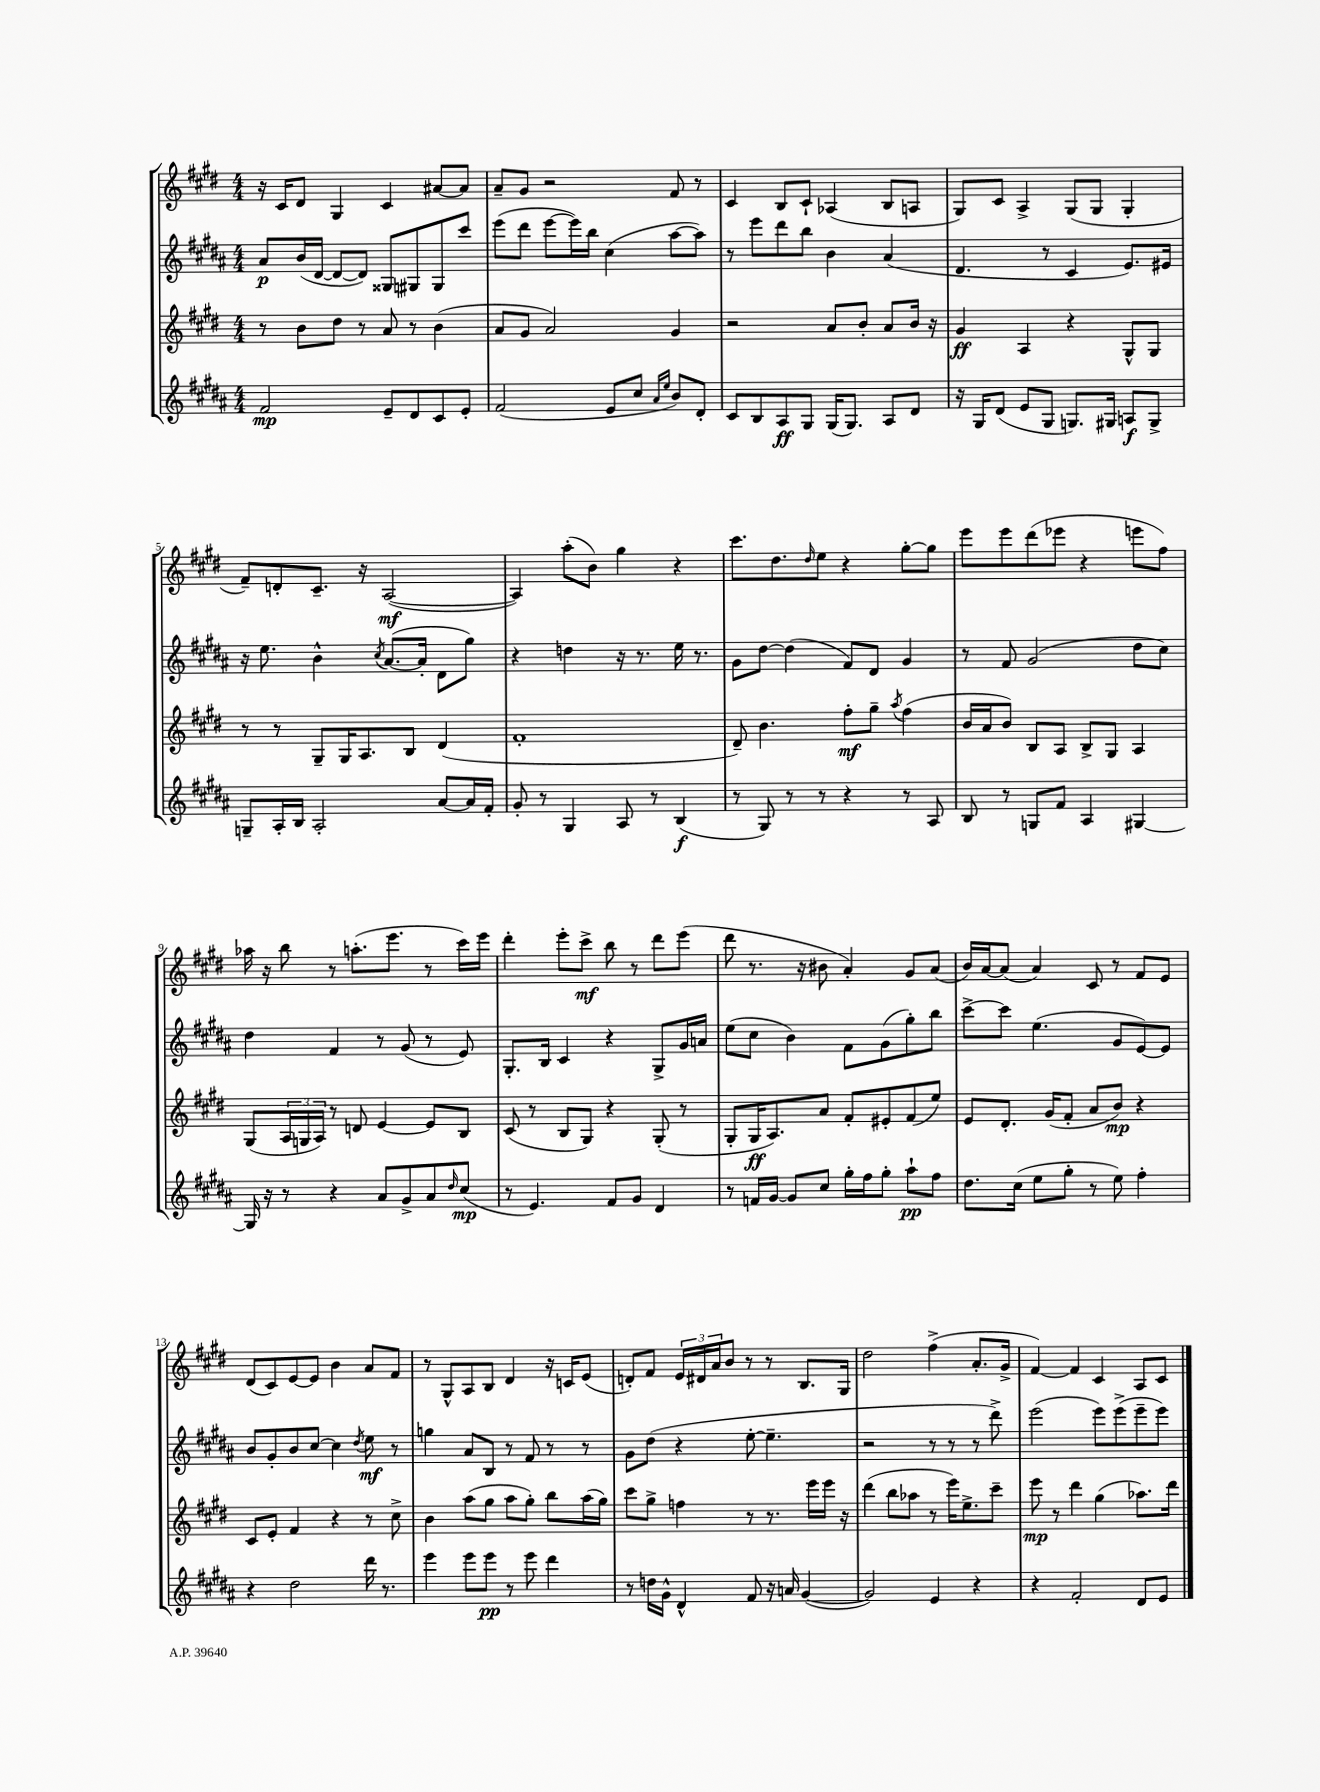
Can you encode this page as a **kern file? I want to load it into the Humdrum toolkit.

**kern	**dynam	**kern	**dynam	**kern	**dynam	**kern	**dynam
*part4	*part4	*part3	*part3	*part2	*part2	*part1	*part1
*staff4	*staff4	*staff3	*staff3	*staff2	*staff2	*staff1	*staff1
*clefG2	*	*clefG2	*	*clefG2	*	*clefG2	*
*k[f#c#g#d#a#]	*	*k[f#c#g#d#]	*	*k[f#c#g#d#a#]	*	*k[f#c#g#d#]	*
*M4/4	*	*M4/4	*	*M4/4	*	*M4/4	*
=1	=1	=1	=1	=1	=1	=1	=1
2f#/	mp	8r	.	8a#/L	p	16r	.
.	.	.	.	.	.	16c#/KL	.
.	.	8b\L	.	(16b/L	.	8d#/J	.
.	.	.	.	[16d#/JJ	.	.	.
.	.	8dd#\J	.	8d#/L_	.	4G#/	.
.	.	8r	.	8d#/J])	.	.	.
8e~/L	.	8a/	.	8G##X/L	.	4c#/	.
8d#/	.	8r	.	8G#X/	.	.	.
8c#/	.	(4b\	.	8G#/	.	[8a#X/L	.
8e'/J	.	.	.	8ccc#/J	.	8a#/J]	.
=2	=2	=2	=2	=2	=2	=2	=2
(2f#/	.	8a/L	.	(8eee\L	.	8a~/L	.
.	.	8g#/J	.	8ddd#\J	.	8g#/J	.
.	.	2a/)	.	[8eee\L	.	2r	.
.	.	.	.	16eee\L])	.	.	.
.	.	.	.	16bb\JJ	.	.	.
8e/L	.	.	.	(4cc#\	.	.	.
8cc#/J	.	.	.	.	.	.	.
16qqa#/LL	.	.	.	.	.	.	.
16qqee/JJ	.	.	.	.	.	.	.
8b/L)	.	4g#/	.	[8aa#\L	.	8f#/	.
8d#'/J	.	.	.	8aa#\J])	.	8r	.
=3	=3	=3	=3	=3	=3	=3	=3
8c#/L	.	2r	.	8r	.	4c#/	.
8B/	.	.	.	8eee\L	.	.	.
8A#/	ff	.	.	8ddd#\	.	8B/L	.
8G#/J	.	.	.	8bb\J	.	8c#`/J	.
(16G#/KL	.	8a/L	.	4b\	.	(4A-X/	.
8.G#/J)	.	.	.	.	.	.	.
.	.	8b'/J	.	.	.	.	.
8A#/L	.	8a/L	.	(4a#/	.	8B/L	.
8d#/J	.	16b/Jk	.	.	.	8An/J	.
.	.	16r	.	.	.	.	.
=4	=4	=4	=4	=4	=4	=4	=4
16r	.	4g#/	ff	4.d#/	.	8G#/L)	.
16G#/KL	.	.	.	.	.	.	.
(8d#/J	.	.	.	.	.	8c#/J	.
8e/L	.	4A/	.	.	.	4A^/	.
8G#/J	.	.	.	8r	.	.	.
8.Gn/L)	.	4r	.	4c#/	.	(8G#/L	.
.	.	.	.	.	.	8G#/J	.
16G#X/Jk	.	.	.	.	.	.	.
8An/L	f	8G#^^/L	.	8.e/L)	.	4G#'/	.
8G#^/J	.	8G#/J	.	.	.	.	.
.	.	.	.	16e#X/Jk	.	.	.
!!LO:LB:g=z
=5	=5	=5	=5	=5	=5	=5	=5
8Gn~/L	.	8r	.	16r	.	8f#~/L)	.
.	.	.	.	8.ee\	.	.	.
16A#'/L	.	8r	.	.	.	8dn'/	.
16B/JJ	.	.	.	.	.	.	.
2A#'/	.	8G#~/L	.	4b^^\	.	8.c#~/J	.
.	.	16G#/K	.	.	.	.	.
.	.	8.A/	.	.	.	16r	.
.	.	.	.	8qcc#/	.	.	.
.	.	.	.	([8.a#/L	.	([2A/	mf
.	.	8B/J	.	.	.	.	.
.	.	.	.	16a#'/Jk]	.	.	.
[8a#/L	.	(4d#/	.	8d#\L	.	.	.
16a#/L]	.	.	.	8gg#\J)	.	.	.
16f#'/JJ	.	.	.	.	.	.	.
=6	=6	=6	=6	=6	=6	=6	=6
8g#'/	.	1f#'	.	4r	.	4A/])	.
8r	.	.	.	.	.	.	.
4G#/	.	.	.	4ddn\	.	(8aa'\L	.
.	.	.	.	.	.	8b\J)	.
8A#/	.	.	.	16r	.	4gg#\	.
.	.	.	.	8.r	.	.	.
8r	.	.	.	.	.	.	.
(4B/	f	.	.	16ee\	.	4r	.
.	.	.	.	8.r	.	.	.
=7	=7	=7	=7	=7	=7	=7	=7
8r	.	8d#~/)	.	8g#\L	.	8.ccc#\L	.
8G#/)	.	4.b\	.	[8dd#\J	.	.	.
.	.	.	.	.	.	8.dd#\	.
8r	.	.	.	(4dd#\]	.	.	.
.	.	.	.	.	.	16qqdd#/	.
8r	.	.	.	.	.	8ee\J	.
4r	.	8ff#'\L	mf	8f#/L)	.	4r	.
.	.	8gg#~\J	.	8d#/J	.	.	.
.	.	8qaa/	.	.	.	.	.
8r	.	(4ff#\	.	4g#/	.	[8gg#'\L	.
8A#/	.	.	.	.	.	8gg#\J]	.
=8	=8	=8	=8	=8	=8	=8	=8
8B/	.	16b/LL	.	8r	.	8eee\L	.
.	.	16a/J	.	.	.	.	.
8r	.	8b/J)	.	8f#/	.	8eee\	.
8Gn/L	.	8B/L	.	(2g#/	.	(8ddd#\	.
8f#/J	.	8A/J	.	.	.	8eee-X\J	.
4A#/	.	8B^/L	.	.	.	4r	.
.	.	8G#/J	.	.	.	.	.
[4G#X/	.	4A/	.	8dd#\L	.	8eeen\L	.
.	.	.	.	8cc#\J)	.	8ff#\J)	.
!!LO:LB:g=z
=9	=9	=9	=9	=9	=9	=9	=9
16G#/]	.	(8G#/L	.	4dd#\	.	16aa-X\	.
16r	.	.	.	.	.	16r	.
8r	.	24A/L	.	.	.	8bb\	.
.	.	24Gn/	.	.	.	.	.
.	.	24A/JJ)	.	.	.	.	.
4r	.	8r	.	4f#/	.	8r	.
.	.	8dn/	.	.	.	(8.aan'\L	.
8a#/L	.	[4e/	.	8r	.	.	.
.	.	.	.	.	.	8.eee\J	.
8g#^/	.	.	.	(8g#/	.	.	.
8a#/	.	8e/L]	.	8r	.	8r	.
16qqdd#/	.	.	.	.	.	.	.
(8cc#/J	mp	8B/J	.	8e/)	.	16ccc#\LL)	.
.	.	.	.	.	.	16eee\JJ	.
=10	=10	=10	=10	=10	=10	=10	=10
8r	.	(8c#/	.	8.G#'/L	.	4ddd#'\	.
4.e/)	.	8r	.	.	.	.	.
.	.	.	.	16B/Jk	.	.	.
.	.	8B/L	.	4c#/	.	8eee'\L	.
.	.	8G#/J)	.	.	.	8ccc#^\J	mf
8f#/L	.	4r	.	4r	.	8bb\	.
8g#/J	.	.	.	.	.	8r	.
4d#/	.	(8G#'/	.	8G#^/L	.	8ddd#\L	.
.	.	8r	.	16g#/L	.	(8eee\J	.
.	.	.	.	16an/JJ	.	.	.
=11	=11	=11	=11	=11	=11	=11	=11
8r	.	8G#'/L	.	(8ee\L	.	8ddd#\	.
16fn/LL	.	16G#/K	ff	8cc#\J	.	8.r	.
[16g#/JJ	.	8.A/)	.	.	.	.	.
8g#/L]	.	.	.	4b\)	.	.	.
.	.	.	.	.	.	16r	.
8cc#/J	.	8a/J	.	.	.	8b#X\	.
16gg#'\LL	.	8f#'/L	.	8f#\L	.	4a'/)	.
16ff#\J	.	.	.	.	.	.	.
8gg#'\J	.	8e#X'/	.	(8g#\	.	.	.
8aa#`\L	pp	(8f#/	.	8gg#'\)	.	8g#/L	.
8ff#\J	.	8ee/J)	.	8bb\J	.	(8a/J	.
=12	=12	=12	=12	=12	=12	=12	=12
8.dd#\L	.	8e/L	.	[8ccc#^\L	.	16b/LL)	.
.	.	.	.	.	.	[16a/J	.
.	.	8.d#'/J	.	8ccc#\J]	.	(8a/J]	.
(16cc#\Jk	.	.	.	.	.	.	.
8ee\L	.	.	.	(4.ee\	.	4a/)	.
.	.	(16g#/KL	.	.	.	.	.
8gg#'\J	.	8f#'/J	.	.	.	.	.
8r	.	8a/L	.	.	.	8c#/	.
8ee\)	.	8b/J)	mp	8g#/L	.	8r	.
4ff#'\	.	4r	.	[8e/)	.	8f#/L	.
.	.	.	.	8e/J]	.	8e/J	.
!!LO:LB:g=z
=13	=13	=13	=13	=13	=13	=13	=13
4r	.	8c#/L	.	8b/L	.	(8d#/L	.
.	.	8e'/J	.	8g#'/	.	8c#/)	.
2dd#\	.	4f#/	.	8b/	.	[8e/	.
.	.	.	.	[8cc#/J	.	8e/J]	.
.	.	4r	.	4cc#\]	.	4b\	.
.	.	.	.	8qdd#/	.	.	.
16ddd#\	.	8r	.	8ee\	mf	8a/L	.
8.r	.	.	.	.	.	.	.
.	.	8cc#^\	.	8r	.	8f#/J	.
=14	=14	=14	=14	=14	=14	=14	=14
4eee\	.	4b\	.	4ggn\	.	8r	.
.	.	.	.	.	.	8G#^^/L	.
8eee\L	.	(8aa\L	.	8a#/L	.	8A/	.
8eee\J	pp	8gg#\J	.	8B/J	.	8B/J	.
8r	.	8aa\L	.	8r	.	4d#/	.
8eee\	.	8gg#'\J)	.	8f#/	.	.	.
4ddd#\	.	8bb\L	.	8r	.	16r	.
.	.	.	.	.	.	16cn/KL	.
.	.	(16aa\L	.	8r	.	(8e/J	.
.	.	16gg#\JJ)	.	.	.	.	.
=15	=15	=15	=15	=15	=15	=15	=15
8r	.	8ccc#\L	.	8g#\L	.	8dn'/L)	.
16ddn\LL	.	8gg#^\J	.	(8dd#\J	.	8f#/J	.
16g#^^\JJ	.	.	.	.	.	.	.
4d#^^/	.	4ffn\	.	4r	.	24e/LL	.
.	.	.	.	.	.	24d#X/	.
.	.	.	.	.	.	24a/J	.
.	.	.	.	.	.	8b/J	.
8f#/	.	8r	.	[8ee'\	.	8r	.
16r	.	8.r	.	4.ee~\]	.	8r	.
16an/	.	.	.	.	.	.	.
([4g#/	.	.	.	.	.	8.B/L	.
.	.	16eee\LL	.	.	.	.	.
.	.	16eee\JJ	.	.	.	.	.
.	.	16r	.	.	.	16G#/Jk	.
=16	=16	=16	=16	=16	=16	=16	=16
2g#/])	.	(4ddd#\	.	2r	.	2dd#\	.
.	.	8bb\L	.	.	.	.	.
.	.	8aa-X\J	.	.	.	.	.
4e/	.	8r	.	8r	.	(4ff#^\	.
.	.	16eee\KL)	.	8r	.	.	.
.	.	8.ee^\	.	.	.	.	.
4r	.	.	.	8r	.	8.a'/L	.
.	.	8ccc#~\J	.	8ddd#^\)	.	.	.
.	.	.	.	.	.	16g#^/Jk	.
=17	=17	=17	=17	=17	=17	=17	=17
4r	.	8eee\	mp	(2eee\	.	[4f#/)	.
.	.	8r	.	.	.	.	.
2f#'/	.	4ddd#\	.	.	.	4f#/]	.
.	.	(4gg#\	.	8eee\L)	.	4c#/	.
.	.	.	.	(8eee^\	.	.	.
8d#/L	.	8.aa-X\L)	.	8eee~\	.	8A/L	.
8e/J	.	.	.	8eee\J)	.	8c#/J	.
.	.	16ddd#\Jk	.	.	.	.	.
==	==	==	==	==	==	==	==
*-	*-	*-	*-	*-	*-	*-	*-
